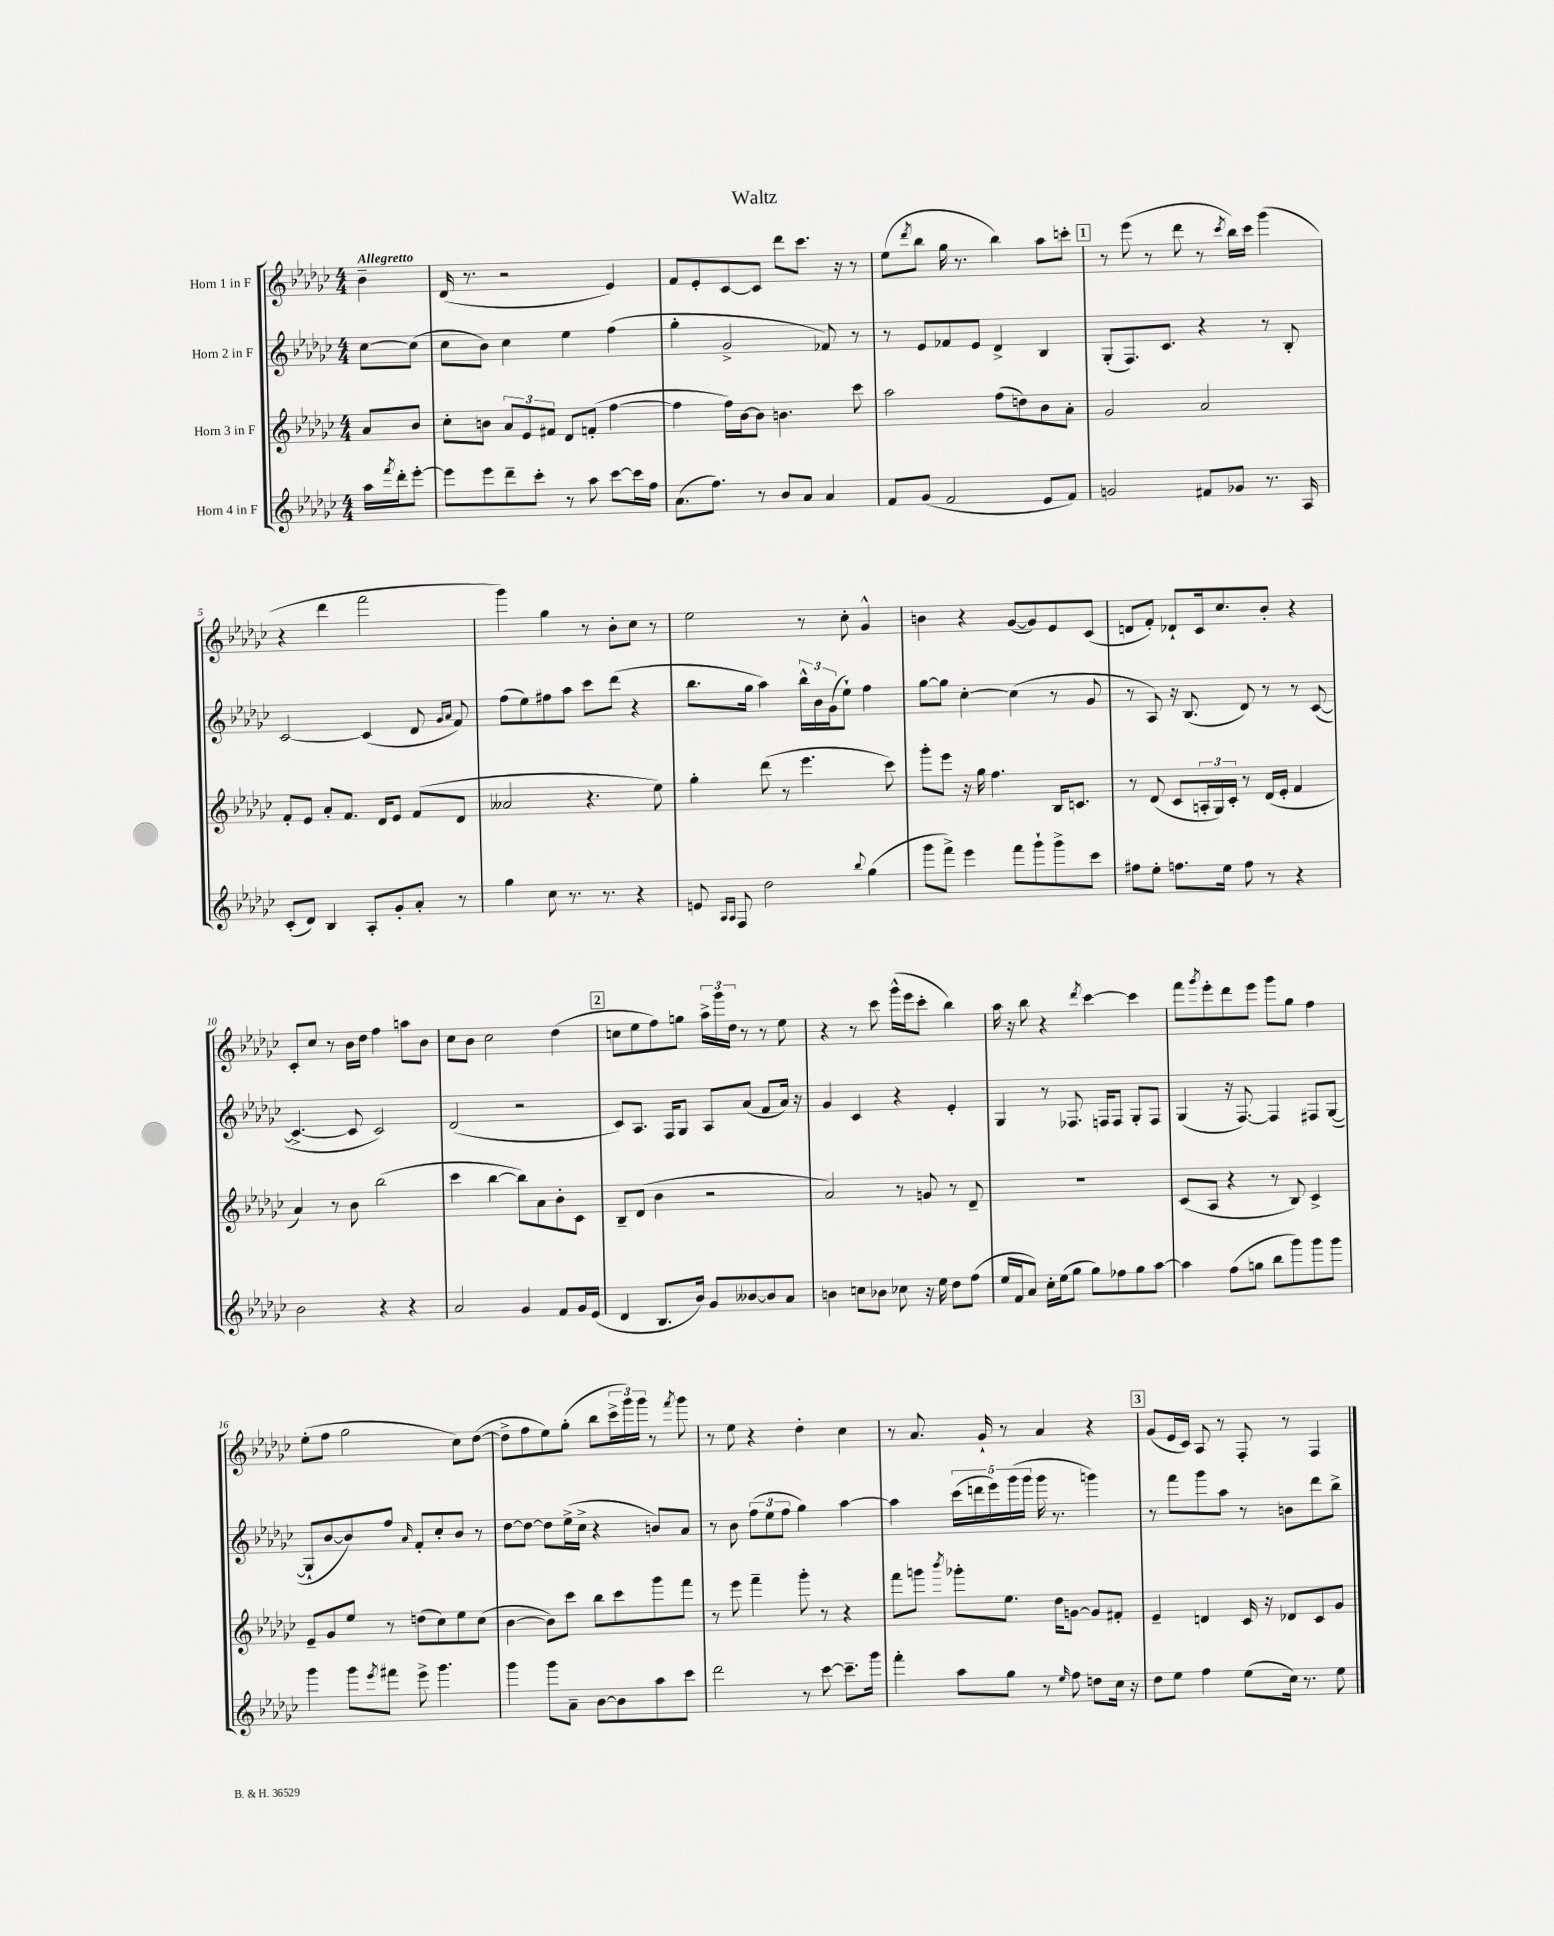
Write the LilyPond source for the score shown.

\header { title = "Waltz" }
<<
\new StaffGroup <<
\new Staff = "s0" \with { instrumentName = "Horn 1 in F" } {
    \clef treble \key ges \major \numericTimeSignature \time 4/4 \partial 4 \tempo "Allegretto"
    bes'4-- |
    des'16( r8. r2 ees'4) |
    f'8 ees'8-. ces'8~ ces'8 des'''8 ces'''8. r16 r8 |
    ees''8( \acciaccatura { des'''8 } bes''8 ges''16 r8. bes''4) aes''8 c'''8-. |
    \mark \markup { \box "1" } r8 ees'''8( r8 des'''8 r8 \acciaccatura { ces'''8 } bes''16) ces'''16 ges'''4( |
    r4 des'''4 f'''2 |
    ges'''4) ges''4 r8 bes'8-. ces''8 r8 |
    ees''2 r8 ces''8-. ges'4-^ |
    b'4 r4 ges'8~( ges'8) ees'8 ces'8( |
    d'8 f'8-.) des'8-! ces'16 ces''8. bes'8-. r4 |
    ces'8-. ces''8 r8 bes'16 des''16 f''4 a''8 bes'8 |
    ces''8 bes'8 ces''2 des''4( |
    \mark \markup { \box "2" } c''8 ees''8 f''8) g''8 \tuplet 3/2 { aes''16-> ges'''16 des''16 } r8 r8 ees''8 |
    r4 r8 ces'''8 ges'''16-^( ees'''16 ces'''8-. bes''4) |
    aes''16 r16 bes''8 r4 \acciaccatura { des'''8 } ces'''4~ ces'''4 |
    f'''8 \acciaccatura { ges'''8 } ees'''8-. des'''8 ees'''8 ges'''8 ges''8 f''4 |
    ees''8-.( f''8 ges''2 ces''8) des''8~( |
    des''8-> f''8 ees''8) ges''8-.( bes''8 \tuplet 3/2 { ces'''16-> ges'''16) ges'''16 } r8 \acciaccatura { f'''8 } ges'''8 |
    r8 ees''8 r4 des''4-. ces''4 |
    r8 aes'8. ges'16-! r8 aes'4 r4 |
    \mark \markup { \box "3" } ges'8( ees'16 ces'16) aes8 r8 f8-. r8 f4 \bar "|." |
}
\new Staff = "s1" \with { instrumentName = "Horn 2 in F" } {
    \clef treble \key ges \major \numericTimeSignature \time 4/4 \partial 4
    ces''8~ ces''8( |
    ces''8 bes'8) ces''4 ees''4 f''4( |
    ges''4-. ges'2-> fes'8) r8 |
    r8 ees'8 fes'8 ees'8 des'4-> bes4 |
    \mark \markup { \box "1" } ges8-.( f8.) ces'8. r4 r8 bes8-. |
    ces'2~ ces'4( des'8 \grace { ges'16 aes'16 } f'8) |
    f''8( ees''8) fis''8 aes''8 ces'''8 des'''8( r4 |
    bes''8. ges''16 aes''4) \tuplet 3/2 { bes''16-^ bes'16 ges'16( } ees''8-!) f''4 |
    ges''8~ ges''8 ces''4~-. ces''4( r8 ges'8 |
    r8 aes8) r16 bes8.( des'8) r8 r8 ces'8~( |
    ces'4.~-> ces'8 ces'2) |
    des'2( r2 |
    \mark \markup { \box "2" } ces'8) aes8. f16 ges8 aes8 aes'8( f'8 aes'16) r16 |
    ges'4 ces'4 r4 ees'4-. |
    ges4 r8 fes8. f16 f8 ges8-. f8 |
    ges4( r16 f8.~) f4 fis8 ges8~( |
    ges8-! bes'8~ bes'8) f''8 \grace { aes'16 } f'8-. ces''8-. bes'8 r8 |
    des''8~ des''8~ des''8 ees''16->( ces''16-> r4 b'8) aes'8 |
    r8 bes'8 \tuplet 3/2 { f''8( ees''8 f''8 } ges''4) aes''4~ |
    aes''4 \tuplet 5/4 { ces'''16( d'''16 ees'''16) ges'''16( ges'''16 } ges'''16 r8. g'''4) |
    \mark \markup { \box "3" } r8 f'''8 ges'''8 aes''8 r8 b'8 des'''8 bes''8-> \bar "|." |
}
\new Staff = "s2" \with { instrumentName = "Horn 3 in F" } {
    \clef treble \key ges \major \numericTimeSignature \time 4/4 \partial 4
    aes'8 bes'8 |
    ces''8-. b'8 \tuplet 3/2 { aes'8 ees'8 fis'8 } des'8 f'8-.( f''4~ |
    f''4 f''16) bes'16~ bes'8 b'4. ces'''8 |
    aes''2 f''8( d''8) bes'8 aes'8-. |
    \mark \markup { \box "1" } ges'2 aes'2 |
    f'8-. ees'8 aes'8-. f'8. des'16 ees'8 f'8( des'8 |
    aeses'2 r4. ees''8) |
    ges''4-. des'''8( r8 ees'''4. ces'''8) |
    ges'''8-. ees'''8 r16 ges''16 f''4. bes16 c'8. |
    r8 des'8( ces'8 \tuplet 3/2 { a16-. ges16) ces'16-. } r8 des'16( ees'16-. f'4 |
    aes'4) r8 bes'8 bes''2( |
    ces'''4 bes''4~ bes''8) aes'8 bes'8-. ces'8 |
    \mark \markup { \box "2" } bes8-- des'8( bes'4 r2 |
    aes'2) r8 g'8 r8 des'8-- |
    R1 |
    ces'8( aes8 r4 r8 bes8) ces'4-> |
    ees'8-- ges'8 ees''8 r8 d''8( ces''8) ees''8 ces''8( |
    bes'4~ bes'8) ces'''8 bes''8 ces'''8 ges'''8 f'''8 |
    r8 ees'''8 f'''4-- ges'''8-. r8 r4 |
    f'''8 g'''8 \acciaccatura { bes'''8 } ges'''8-. ees''8. des''16 g'8~ g'8 fis'8-. |
    \mark \markup { \box "3" } ees'4-- d'4 ces'16 r16 des'8 ces'8 ges'8 \bar "|." |
}
\new Staff = "s3" \with { instrumentName = "Horn 4 in F" } {
    \clef treble \key ges \major \numericTimeSignature \time 4/4 \partial 4
    aes''16 \acciaccatura { f'''8 } des'''16-. ees'''8~-. |
    ees'''8 ees'''8 des'''8-- ces'''8-. r8 aes''8 ces'''8~ ces'''16 f''16 |
    aes'8.( f''8.) r8 bes'8 aes'8 aes'4 |
    f'8 ges'8( f'2 ees'8 f'8) |
    \mark \markup { \box "1" } g'2 fis'8 ges'8 r8. aes16 |
    ces'8-.( des'8) bes4 aes8-. ges'8-. aes'8-. r8 |
    ges''4 ces''8 r8. r8. r4 |
    e'8 \grace { aes16 aes16 } f8 des''2 \appoggiatura { bes''8 } ges''4( |
    ges'''8 f'''8->) ees'''4 f'''8 ges'''8-! ges'''8-> ces'''8 |
    fis''8 ees''8-. f''8. ees''16 f''8 r8 r4 |
    bes'2 r4 r4 |
    aes'2 ges'4 f'8 ges'16 ees'16( |
    \mark \markup { \box "2" } des'4 bes8. bes'16) ges'8 beses'8~ beses'8 aes'8 |
    b'4 c''8 bes'8 ces''8 r16 ees''16 des''8 f''8( |
    ees''16 f'16 aes'8) ces''16-. ees''16( ges''8 ges''8) fes''8 ges''8 aes''8~ |
    aes''4 f''8( g''8 bes''8 ges'''8) ges'''8 ges'''8 |
    ges'''4 ges'''8 \acciaccatura { ees'''8 } fis'''8 ees'''8-> ges'''4. |
    ges'''4 ges'''8 aes'8-- bes'8~ bes'8 aes''8 ces'''8 |
    des'''2 r8 ces'''8~ ces'''8.-- ges'''16 |
    f'''4-. aes''8 ges''8 r8 \grace { ees''16 } f''8 d''8 ces''16 r16 |
    \mark \markup { \box "3" } des''8 ees''8 f''4 ees''8( ces''16) r8. ees''8 \bar "|." |
}
>>
>>
